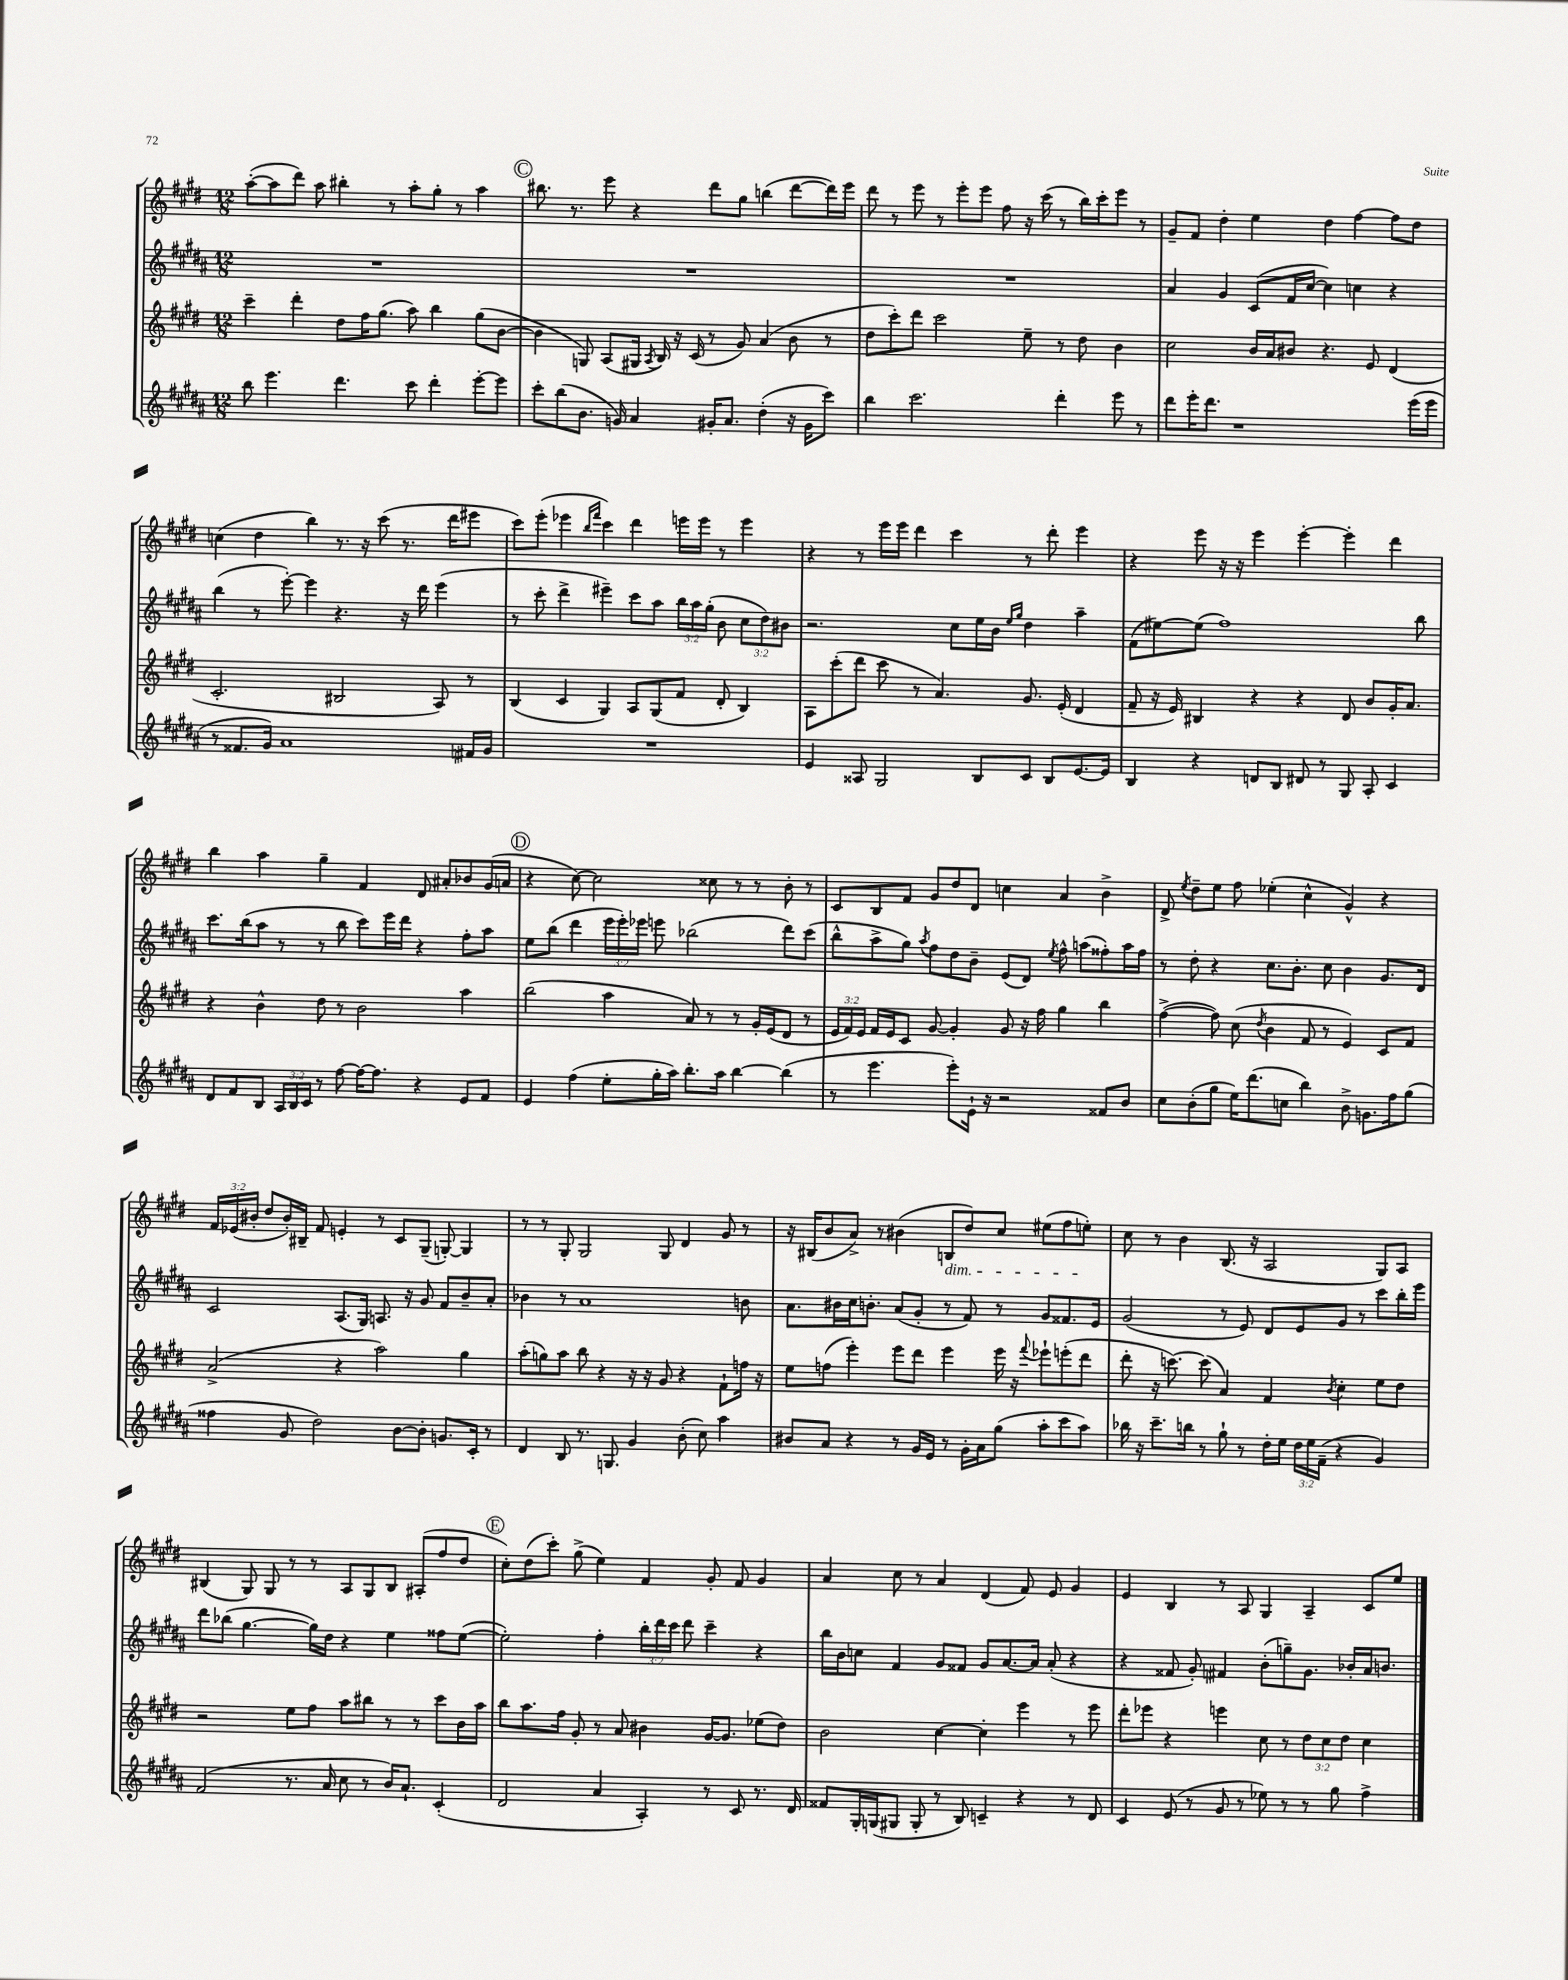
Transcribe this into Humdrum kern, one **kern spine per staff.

**kern	**kern	**kern	**kern
*staff4	*staff3	*staff2	*staff1
*clefG2	*clefG2	*clefG2	*clefG2
*k[f#c#g#d#a#]	*k[f#c#g#d#]	*k[f#c#g#d#a#]	*k[f#c#g#d#]
*M12/8	*M12/8	*M12/8	*M12/8
8bb\	4ccc#~\	1.r	([8aa'\L
4.eee\	.	.	8aa\]
.	4ddd#'\	.	8ddd#\J)
.	.	.	8aa\
4.ddd#\	8dd#\L	.	4bb#'\
.	16ff#\K	.	.
.	(8.gg#\J	.	.
.	.	.	8r
8ccc#\	8aa\)	.	8aa'\L
4ddd#'\	4bb\	.	8gg#'\J
.	.	.	8r
[8eee'\L	(8gg#\L	.	4aa\
8eee\]J	[8b\J	.	.
=	=	=	=
8ccc#'\L	4b\]	1.r	8.bb#\
(8bb\	.	.	.
.	.	.	8.r
8.b\J	8G/)	.	.
.	(8A/L	.	8eee\
16g/)	.	.	.
4a#/	16G#/Jk	.	4r
.	8qA/	.	.
.	16B/)	.	.
.	16r	.	.
.	(16c#/	.	.
16g#'/LK	8r	.	8ddd#\L
8.a#/J	.	.	.
.	8g#/)	.	8gg#\J
(4dd#'\	(4a/	.	(4bb\
16r	8b\	.	[8ddd#\L
16g#\LK	.	.	.
8ccc#\J)	8r	.	16ddd#\]L)
.	.	.	16eee\JJ
=	=	=	=
4bb\	8dd#\L	1.r	8ddd#\
.	8ccc#'\)	.	8r
2.ccc#\	8ddd#\J	.	8eee\
.	2ccc#\	.	8r
.	.	.	8eee'\L
.	.	.	8eee\J
.	.	.	8ff#\
.	8ee~\	.	16r
.	.	.	(16ccc#\
4ddd#'\	8r	.	8r
.	8dd#\	.	16bb\LL)
.	.	.	16ccc#'\J
8eee\	4b\	.	8eee\J
8r	.	.	8r
=	=	=	=
8ddd#\L	2cc#\	4a#/	8g#~/L
16eee'\K	.	.	8f#/J
8.ddd#\J	.	.	.
.	.	4g#/	4dd#'\
1r	.	.	.
.	16b/LL	(8c#/L	4ee\
.	16a/J	.	.
.	8b#/J	16f#/L	.
.	.	[16cc#/JJ	.
.	4.r	4cc#\])	4dd#\
.	.	4cc\	[4ff#\
.	8e/	.	.
.	(4d#/	4r	8ff#\]L
(16eee\LL	.	.	8dd#\J
16eee\JJ	.	.	.
=	=	=	=
8r	2.c#'/	(4bb\	(4cc\
8.f##/L	.	.	.
.	.	8r	4dd#\
16g#/Jk)	.	.	.
1a#	.	[8eee'\)	.
.	.	4eee\]	4bb\)
.	2B#/	4.r	8.r
.	.	.	16r
.	.	.	(8ccc#\
.	.	16r	8.r
.	.	16ddd#\	.
.	8A/)	(4eee\	.
.	.	.	16ddd#\LK
16f#/LL	8r	.	8eee#\J
16g#/JJ	.	.	.
=	=	=	=
1.r	(4B/	8r	8ccc#\L)
.	.	8ccc#'\	(8eee'\J
.	4c#/	4ddd#^\	4eee-\
.	.	.	16qqbb/LL
.	.	.	16qqfff#/JJ
.	4G#/)	4eee#~\)	4ccc#\)
.	8A/L	8ccc#\L	4ddd#\
.	(8G#/	8aa#\J	.
.	8f#/J	24bb\LL	16eee\LL
.	.	24aa#\	.
.	.	.	16eee\JJ
.	.	(24gg#'\JJ	.
.	8d#'/	8b\	8r
.	4B/)	12cc#\L	4eee\
.	.	12dd#\)	.
.	.	12b#\J	.
=	=	=	=
4e/	8A\L	2.r	4r
.	(8ccc#'\	.	.
8A##/	8ddd#\J	.	8r
2G#/	8ccc#\	.	16eee\LL
.	.	.	16eee\JJ
.	8r	.	4ddd#\
.	4.a/)	.	.
.	.	8cc#\L	4ccc#\
8B/L	.	16ee\L	.
.	.	16b\JJ	.
.	.	16qqee/LL	.
.	.	16qqgg#/JJ	.
8c#/J	8.g#/	4dd#\	8r
8B/L	.	.	8ddd#'\
.	(16e'/	.	.
[8.e/	4d#/	4aa#~\	4eee\
16e/]Jk	.	.	.
=	=	=	=
4B/	8f#~/	(8f#\L	4r
.	16r	[8ee#\)	.
.	16e/)	.	.
4r	4B#/	(8ee#\]J	8eee\
.	.	1ff#)	16r
.	.	.	16r
8d/L	4r	.	4eee\
8B/J	.	.	.
8d#/	4r	.	[4eee'\
8r	.	.	.
8G#/	8d#/	.	4eee'\]
8A#'/	8b/L	.	.
4c#/	16g#'/K	.	4ddd#\
.	8.a/J	.	.
.	.	8bb\	.
=	=	=	=
8d#/L	4r	8.ccc#\L	4bb\
8f#/	.	.	.
.	.	(16bb\k	.
8B/J	4b^^\	8aa#\J	4aa\
24A#/LL	.	8r	.
24B/	.	.	.
24c#/JJ	.	.	.
8r	8dd#\	8r	4gg#~\
[8ff#\	8r	8bb\	.
16ff#\_LK	2b\	8ccc#\L)	4f#/
8.ff#\]J	.	.	.
.	.	16eee\L	.
.	.	16ddd#\JJ	.
4r	.	4r	8d#/
.	.	.	8a#'/L
8e/L	4aa\	8ff#'\L	8b-/
8f#/J	.	8aa#\J	(16g#/L
.	.	.	16a/JJ
=	=	=	=
4e/	(2bb\	8ee\L	4r
.	.	(8bb\J	.
(4ff#\	.	4ddd#\	[8cc#\)
.	.	.	2cc#\]
8ee'\L	4aa\	24eee\LL	.
.	.	24eee'\)	.
.	.	24eee-\JJ	.
16gg#'\L	.	8eee\	.
16aa#\JJ)	.	.	.
8.bb'\L	8a/)	(2bb-\	.
.	8r	.	8cc##\
16aa#\Jk	.	.	.
[4bb\	8r	.	8r
.	16g#'/LL	.	8r
.	(16e/J	.	.
(4bb\]	8d#/J	8ddd#\L)	8b'\
.	8r	(8ccc#\J	8r
=	=	=	=
8r	24e/LL	8bb^^\L	8c#/L
.	24f#/)	.	.
.	24e/JJ	.	.
4.eee\	16f#/LL	8aa#^\	8B/
.	16e/J	.	.
.	8c#/J	8gg#\J)	8f#/J
.	.	8qaa#/	.
.	[8g#/	8ff#\L	8g#/L
8eee'\L)	4g#'/]	8dd#\	8dd#/
16e`\Jk	.	8b~\J	8d#/J
16r	.	.	.
2r	8g#/	(8e/L	4cc\
.	16r	8d#/J)	.
.	16ff#\	.	.
.	.	8qee/	.
.	4gg#\	8ff#^^\	4a/
.	.	(8aa\L	.
8f##/L	4bb\	8ff##'\)	4b^\
8b/J	.	16aa\L	.
.	.	16ff##\JJ	.
=	=	=	=
8cc#\L	([4ff#^\	8r	8d#^/
.	.	.	8qee/
(8b'\	.	8dd#'\	8dd#~\L
8gg#\J	8ff#\])	4r	8ee\J
16ee\LK)	(8cc#\	.	8ff#\
(8.ddd#\	.	.	.
.	8qdd#/	.	.
.	4b\	8.cc#\L	(4ee-'\
8cc\J	.	.	.
.	.	8.b'\J	.
4bb\)	8f#/	.	4cc#^^\
.	8r	8cc#\	.
8b^\	4e/)	4b\	4g#^^/)
8.g\L	.	.	.
.	8c#/L	8.g#/L	4r
16ff#\k	.	.	.
(8gg#\J	8f#/J	.	.
.	.	16d#/Jk	.
=	=	=	=
4ff##\	(2a^/	2c#/	24f#/LL
.	.	.	(24e-/
.	.	.	24b#'/JJ
.	.	.	8dd#/L
8g#/	.	.	16b#'/L)
.	.	.	16B#~/JJ
2dd#\)	.	.	8f#/
.	4r	(8.A#/L	4e'/
.	.	16G#/Jk)	.
.	2aa\)	8.A/	8r
[8b\L	.	.	8c#/L
.	.	16r	.
8b'\]J	.	8g#/	(8G#~/J
8.g/L	.	8f#/L	[8G'/)
.	4gg#\	8b~/	4G/]
16c#'/Jk	.	.	.
8r	.	8a#'/J	.
=	=	=	=
4d#/	(8aa'\L	4b-\	8r
.	8gg\)	.	8r
8B/	8aa\J	8r	8G#'/
8.r	8bb\	1a#	2G#/
.	4r	.	.
8.G/	.	.	.
4g#/	16r	.	.
.	16r	.	.
.	8g#/	.	8G#/
(8b'\	4r	.	4d#/
8cc#\)	.	.	.
4aa#\	8f#`\L	.	8g#/
.	16ff\Jk	8b\	8r
.	16r	.	.
=	=	=	=
8b#/L	8ee\L	8.a#\L	16r
.	.	.	(16B#/LK
8a#/J	(8ff\J	.	8b/
.	.	16b#\L	.
4r	4eee'\)	16cc#\J	8a^/J)
.	.	8.b'\J	.
.	.	.	8r
8r	8eee\L	(8a#/L	(4b#\
16g#/LL	8ddd#\J	8g#'/J	.
16e/JJ	.	.	.
8r	4eee\	8r	8B/L
16g#'\LL	.	8f#/)	8dd#/)
16a#\J	.	.	.
(8gg#\J	16eee\	8r	8cc#/J
.	16r	.	.
.	8qqfff#/	.	.
8aa#'\L	8eee-`\L	8g#/L	(8ee#\L
8ccc#\	(8eee'\	8.f##/	8ff#\
8aa#\J)	8ddd#\J	.	8ee'\J)
.	.	16e/Jk	.
=	=	=	=
16bb-\	8ddd#'\	(2g#/	8cc#\
16r	.	.	.
8.ccc#~\L	16r	.	8r
.	[8.ccc\)	.	.
.	.	.	4b\
16bb\Jk	.	.	.
8r	(8ccc\]	.	.
8gg#`\	4a/)	8r	(8.B/
8r	.	8e/)	.
.	.	.	16r
16dd#'\LL	4f#/	8d#/L	2A/
16ee\JJ	.	.	.
24dd#\LL	.	8e/	.
24ee\	.	.	.
(24f#~\JJ	.	.	.
.	8qb/	.	.
4r	4cc#'\	8g#/J	.
.	.	8r	.
4g#/)	8ee\L	8ccc#\L	8G#/L)
.	8dd#\J	16bb'\L	8A/J
.	.	16eee\JJ	.
=	=	=	=
(2f#/	2r	8ddd#\L	(4B#/
.	.	(8bb-\J	.
.	.	[4.gg#\	8G#/)
.	.	.	8G#/
8.r	8ee\L	.	8r
.	8ff#\J	16gg#\]LL)	8r
16a#/	.	16dd#\JJ	.
8cc#\	8aa\L	4r	8A/L
8r	8bb#\J	.	8G#/
16b/LK)	8r	4ee\	8B#/J
8.a#`/J	.	.	.
.	8r	.	(8A#'/L
(4c#'/	8ccc#\L	8ff##\L	8ff#/
.	16b\L	([8ee\J	8dd#/J
.	16aa\JJ	.	.
=	=	=	=
2d#/	8bb\L	2ee'\])	8cc#'\L)
.	8.aa\	.	(8dd#\
.	.	.	8ccc#'\J)
.	16ff#\Jk	.	.
.	8g#'/	.	(8gg#^\
4a#/	8r	4ff#'\	4ee\)
.	8a/	.	.
4A#'/)	4b#\	24bb'\LL	4f#/
.	.	24ddd#\	.
.	.	24ccc#\JJ	.
.	.	8ddd#\	.
8r	[16g#/LK	4ccc#~\	8g#'/
.	8.g#/]J	.	.
8c#/	.	.	8f#/
8.r	(8ee-\L	4r	4g#/
.	8dd#\J)	.	.
16d#/	.	.	.
=	=	=	=
8f##/L	2b\	16bb\LL	4a/
.	.	16b\J	.
16G#'/L	.	8cc\J	.
(16G/J	.	.	.
8G#/J	.	4f#/	8cc#\
8G#'/	.	.	8r
8r	[4cc#\	8g#/L	4a/
8B/)	.	8f##/J	.
4c~/	4cc#'\]	8g#/L	(4d#/
.	.	[8.a#/	.
4r	4eee\	.	8f#/)
.	.	16a#/]Jk	.
.	.	(8a#'/	8e/
8r	8r	4r	4g#/
8d#/	8eee\	.	.
=	=	=	=
4c#/	8ddd#'\L	4r	4e/
.	8eee-\J	.	.
(8e/	4r	8f##/	4B/
8r	.	8g#'/)	.
8g#/	4eee\	4f#/	8r
8r	.	.	8A/
8ee-\)	8cc#\	(8b'\L	4G#/
8r	8r	8gg~\)	.
8r	12dd#\L	8.g#\J	4A~/
.	12cc#\	.	.
8gg#\	.	.	.
.	12dd#\J	.	.
.	.	16b-'/LL	.
4ff#^\	4cc#\	16a#/J	8c#/L
.	.	8.b/J	.
.	.	.	8ee/J
==	==	==	==
*-	*-	*-	*-
